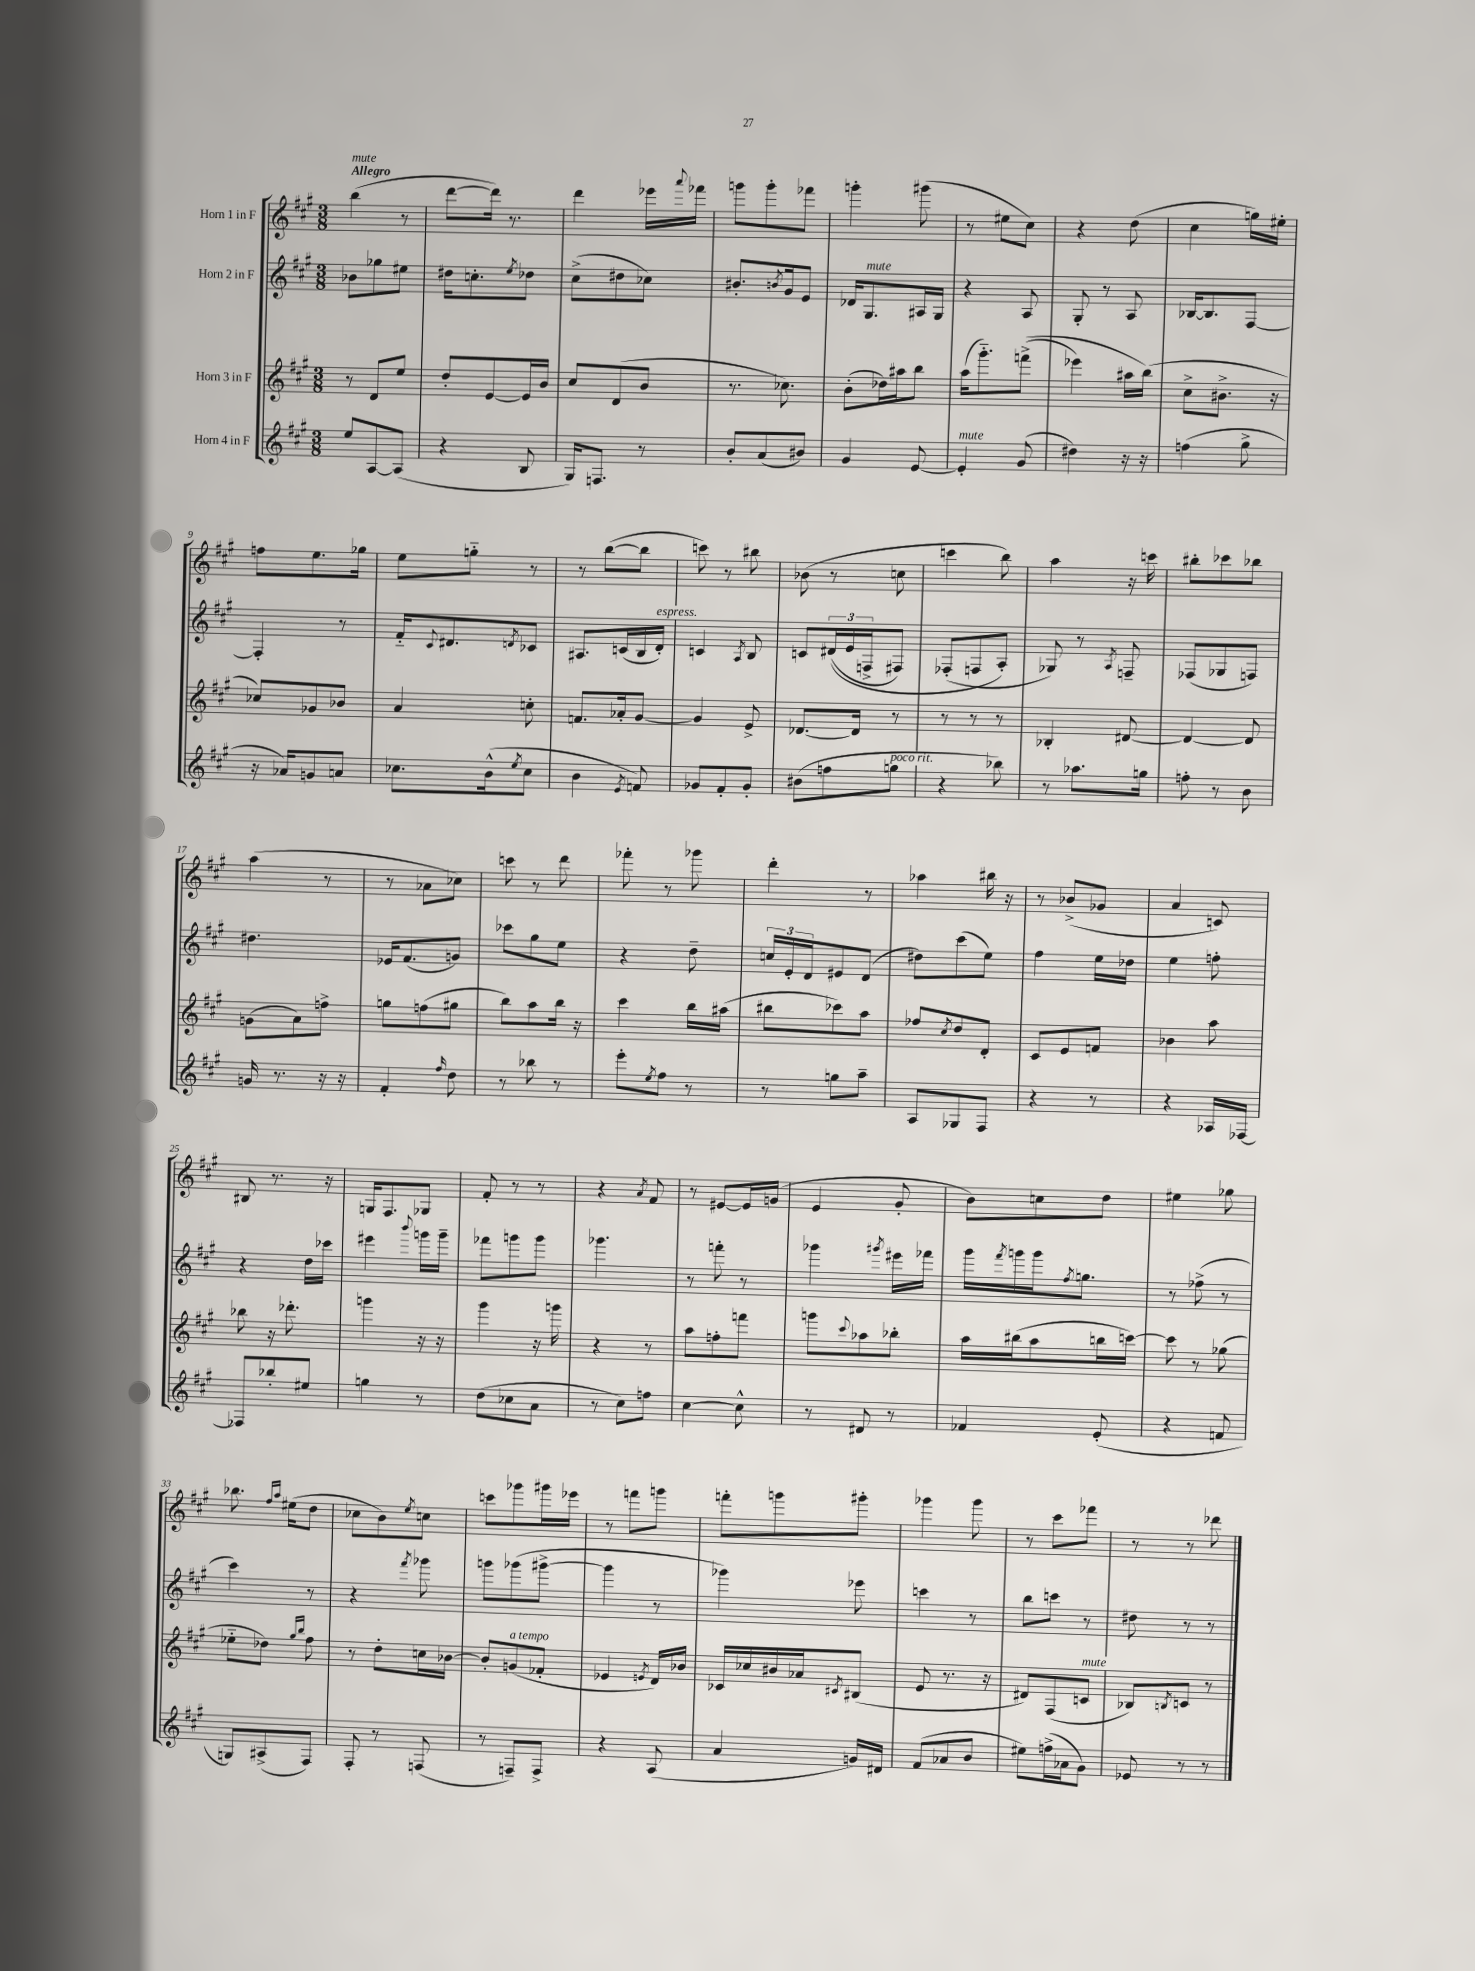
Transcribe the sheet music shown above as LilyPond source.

<<
\new StaffGroup <<
\new Staff = "s0" \with { instrumentName = "Horn 1 in F" } {
    \clef treble \key a \major \numericTimeSignature \time 3/8 \tempo "Allegro"
    b''4^\markup { \italic "mute" }( r8 |
    d'''8~ d'''16) r8. |
    d'''4 ees'''16 \appoggiatura { a'''8 } fes'''16 |
    g'''8 g'''8-. fes'''8 |
    g'''4-. gis'''8( |
    r8 eis''8 cis''8) |
    r4 d''8( |
    cis''4 g''16) eis''16-. |
    f''8 e''8. ges''16 |
    e''8 g''8-_ r8 |
    r8 b''8~( b''8 |
    c'''8) r8 bis''8 |
    bes'8( r8 c''8 |
    c'''4 b''8) |
    a''4 r16 c'''16 |
    bis''8-. ces'''8 bes''8 |
    a''4( r8 |
    r8 aes'8 ces''8) |
    c'''8 r8 d'''8 |
    fes'''8-. r8 ges'''8 |
    d'''4-. r8 |
    aes''4 bis''16 r16 |
    r8 bes'8->( ges'8 |
    a'4 c'8) |
    bis8 r8. r16 |
    g16 fis8. ges8 |
    fis'8-. r8 r8 |
    r4 \acciaccatura { a'8 } fis'8 |
    r8 eis'8~ eis'16 g'16( |
    e'4 gis'8-. |
    b'8) c''8 d''8 |
    eis''4 ges''8 |
    bes''8. \grace { fis''16 a''16 } eis''16( d''8 |
    ces''8 b'8) \acciaccatura { e''8 } c''8 |
    c'''8 ges'''8 gis'''16 ees'''16 |
    r8 f'''8 g'''8 |
    f'''8-. g'''8 gis'''8-. |
    ges'''4 ges'''8 |
    r8 cis'''8 fes'''8 |
    r8 r8 des'''8 \bar "|." |
}
\new Staff = "s1" \with { instrumentName = "Horn 2 in F" } {
    \clef treble \key a \major \numericTimeSignature \time 3/8
    bes'8 ges''8 eis''8 |
    dis''16 c''8.-. \acciaccatura { e''8 } des''8 |
    cis''8->( dis''8 ces''8) |
    bis'8.-. \acciaccatura { b'8 } gis'16 e'8 |
    des'16 gis8.^\markup { \italic "mute" } ais16 gis16 |
    r4 a8 |
    gis8-. r8 a8 |
    bes16~ bes8. fis8~ |
    fis4-. r8 |
    fis'16-_ \appoggiatura { cis'8 } dis'8. \acciaccatura { d'8 } ces'8 |
    ais8. c'16( b16 d'16-.^\markup { \italic "espress." }) |
    c'4 \acciaccatura { a8 } b8 |
    c'8 \tuplet 3/2 { dis'16(\( e'16 f16-> } fis8) |
    fes8-.( f8 a8-.\) |
    ges8) r8 \acciaccatura { a8 } f8-- |
    fes8( ges8 f8) |
    dis''4. |
    ees'16 fis'8.( g'8) |
    ces'''8 gis''8 e''8 |
    r4 d''8-- |
    \tuplet 3/2 { c''16 e'16-. d'16 } eis'8 d'8( |
    dis''8) cis'''8( e''8) |
    fis''4 e''16 des''16 |
    e''4 f''8-. |
    r4 d''16 ces'''16 |
    eis'''4 \appoggiatura { b'''8 } g'''16 g'''16-- |
    fes'''8 g'''8 g'''8 |
    ges'''4. |
    r8 f'''8-. r8 |
    ges'''4 \acciaccatura { gis'''8 } eis'''16 fes'''16 |
    gis'''16 \acciaccatura { fis'''8 } g'''16 g'''16 \acciaccatura { fis''8 } g''8. |
    r8 fes''8->( r8 |
    cis'''4) r8 |
    r4 \acciaccatura { fis'''8 } ges'''8 |
    g'''8 ges'''8( gis'''8~-> |
    gis'''4 r8 |
    ges'''4) ees'''8 |
    c'''4 r8 |
    b''8 c'''8 r8 |
    dis''8 r8 r8 \bar "|." |
}
\new Staff = "s2" \with { instrumentName = "Horn 3 in F" } {
    \clef treble \key a \major \numericTimeSignature \time 3/8
    r8 d'8 e''8 |
    d''8-. e'8~ e'16 b'16 |
    cis''8 d'8( b'8 |
    r8. ces''8.) |
    b'8-.( des''16) ais''16 b''8 |
    a''16( gis'''8.-_) f'''8->(\( |
    ees'''4) ais''16 b''16(\) |
    cis''8-> bis'8.-> r16 |
    ces''8) ges'8 bes'8 |
    a'4 c''8-. |
    f'8. aes'16-. gis'8~ |
    gis'4 e'8-> |
    des'8.~ des'16 r8 |
    r8 r8 r8 |
    bes4-. dis'8~ |
    dis'4~ dis'8 |
    g'8( a'8) f''8-> |
    g''8 f''8( gis''8 |
    b''8) a''8 b''16 r16 |
    cis'''4 b''16 ais''16( |
    bis''8 ces'''8) a''8 |
    fes''8 \acciaccatura { cis''8 } d''8 d'8-. |
    cis'8 e'8 f'8 |
    bes'4 a''8 |
    bes''8 r16 des'''8.-. |
    g'''4 r16 r16 |
    gis'''4 r16 g'''16 |
    r4 r8 |
    a''8 f''8-. f'''8 |
    g'''8 \appoggiatura { cis'''8 } aes''8 bes''8-. |
    a''16 bis''16( a''8 b''16 c'''16~) |
    c'''8 r8 ges''8( |
    ees''8-_ des''8) \grace { gis''16 b''16 } fis''8 |
    r8 d''8-. c''16 bes'16~ |
    bes'8-. g'8^\markup { \italic "a tempo" }( fes'8-. |
    ees'4 \acciaccatura { e'8 } d'16) bes'16 |
    ces'16 ces''16 bis'16 aes'16 \acciaccatura { cis'8 } bis8( |
    e'8 r8. r16 |
    dis'8) fis8( c'8^\markup { \italic "mute" } |
    bes8) \acciaccatura { b8 } c'8 r8 \bar "|." |
}
\new Staff = "s3" \with { instrumentName = "Horn 4 in F" } {
    \clef treble \key a \major \numericTimeSignature \time 3/8
    e''8 a8~ a8( |
    r4 b8 |
    gis16) f8. r8 |
    b'8-. a'8( bis'8) |
    gis'4 e'8~ |
    e'4-.^\markup { \italic "mute" } gis'8( |
    dis''4) r16 r16 |
    f''4( gis''8-> |
    r16 aes'16) g'8 a'8 |
    ces''8. b'16-^( \acciaccatura { e''8 } ces''8 |
    b'4 \acciaccatura { e'8 } f'8) |
    ges'8 fis'8-. ges'8-. |
    bis'8( f''8 g''8^\markup { \italic "poco rit." } |
    r4 bes''8) |
    r8 aes''8. g''16 |
    f''8-. r8 b'8 |
    g'16 r8. r16 r16 |
    fis'4-. \grace { fis''16 } d''8 |
    r8 bes''8 r8 |
    e'''8-. \acciaccatura { e''8 } fis''8 r8 |
    r8 g''8 a''8-- |
    a8 ges8 fis8 |
    r4 r8 |
    r4 aes16 fes16~ |
    fes8 bes''8-. eis''8 |
    g''4 r8 |
    d''8( ces''8 a'8 |
    r8 cis''8) f''8 |
    cis''4~ cis''8-^ |
    r8 dis'8 r8 |
    fes'4 e'8-.( |
    r4 f'8 |
    g8) ais8->( fis8) |
    fis8-. r8 f8( |
    r8 f8--) f8-> |
    r4 a8( |
    a'4 g'16) dis'16 |
    fis'8( aes'8 b'8 |
    eis''8) f''16->( aes'16 gis'8) |
    ees'8 r8 r8 \bar "|." |
}
>>
>>
